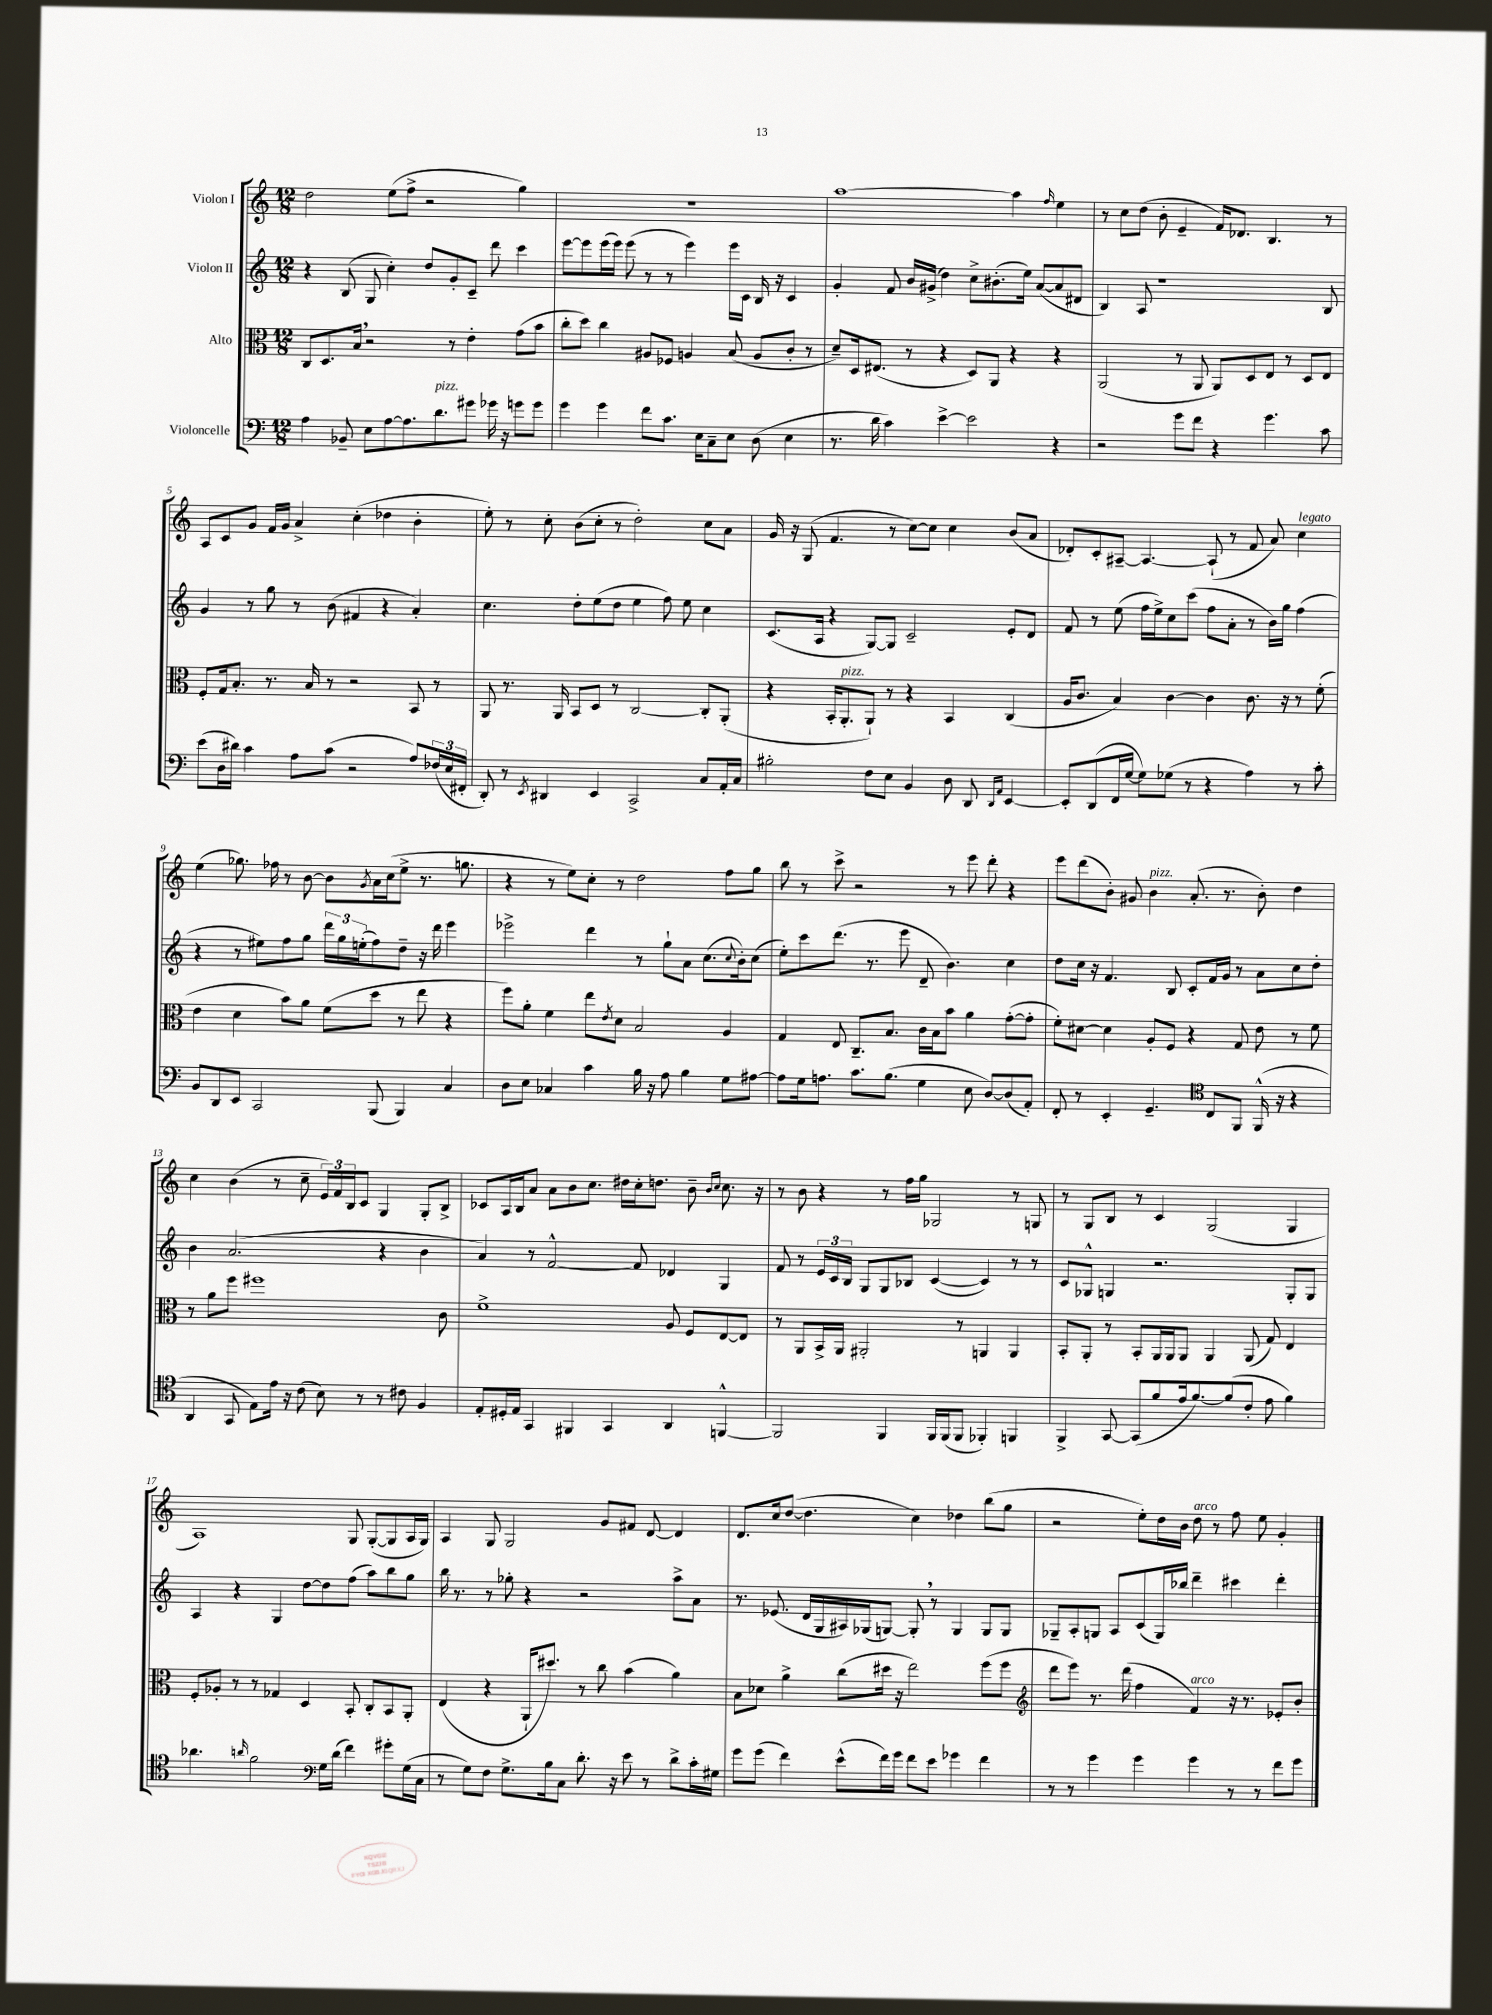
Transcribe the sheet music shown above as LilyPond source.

<<
\new StaffGroup <<
\new Staff = "s0" \with { instrumentName = "Violon I" } {
    \clef treble \key c \major \numericTimeSignature \time 12/8
    d''2 e''8( f''8-> r2 g''4) |
    R1. |
    a''1~ a''4 \grace { f''16 } e''4 |
    r8 c''8 d''8( b'8-. e'4-- f'16) des'8. b4. r8 |
    a8 c'8 g'8 f'16 g'16 a'4-> c''4-.( des''4 b'4-. |
    e''8-.) r8 c''8-. b'8( c''8-. r8 d''2-.) c''8 a'8 |
    g'16 r16 g8( f'4. r8 c''8~) c''8 c''4 b'8( a'8 |
    des'8-.) c'8-. ais8~-- ais4.~ ais8-!( r8 f'8 a'8) c''4^\markup { \italic "legato" } |
    e''4( ges''8.) fes''16 r8 b'8~ b'8 \acciaccatura { g'8 } a'16 c''16( e''8-> r8. g''8. |
    r4 r8 e''8) c''8-. r8 d''2 f''8 g''8 |
    b''8 r8 c'''8-> r2 r8 e'''8 d'''8-. r4 |
    e'''8 d'''8( b'8-.) gis'8 b'4^\markup { \italic "pizz." } a'8.-.( r8. b'8-.) d''4 |
    c''4 b'4( r8 c''8-- \tuplet 3/2 { e'16) f'16 b16 } c'8 g4 g8-. b8-> |
    ces'8 a16 b16 a'8 a'8 b'8 c''8. dis''16 c''16-. d''8. b'8-- \grace { b'16 c''16 } c''8. r16 |
    r8 b'8 r4 r8 f''16 g''16 ges2 r8 g8 |
    r8 g8 b8 r8 c'4 g2( g4 |
    a1) g8 g8~-.( g8 a16 g16) |
    a4 g8 g2 g'8 fis'8 d'8~ d'4 |
    d'8. c''16 d''8~( d''4. c''4) des''4 b''8( g''8 |
    r2 e''8-.) d''16 b'16 d''8^\markup { \italic "arco" } r8 f''8 e''8 g'4-. \bar "|." |
}
\new Staff = "s1" \with { instrumentName = "Violon II" } {
    \clef treble \key c \major \numericTimeSignature \time 12/8
    r4 b8( g8 c''4-.) d''8 g'8-. c'8-- d'''8 c'''4 |
    e'''8~ e'''8 e'''16( e'''16) e'''8( r8 r8 e'''4) e'''16 c'16 b16 r16 c'4 |
    g'4-. f'8 b'16 gis'16->( d''4) c''8-> bis'8.-.( e''16) a'8~( a'8 dis'8 |
    b4) a8 r1 b8 |
    g'4 r8 g''8 r8 b'8( fis'4 r4 a'4-.) |
    c''4. d''8-. e''8( d''8 e''4 f''8) e''8 c''4 |
    c'8.( a16 r4 g8~) g8 c'2-- e'8-. d'8 |
    f'8 r8 e''8( f''16 e''16->) c''8 c'''8( f''8 a'8-. r8 b'16) g''16 f''4( |
    r4 r8 eis''8) f''8 g''8 \tuplet 3/2 { d'''16 g''16 e''16-.( } f''8) d''8-- r16 d'''16 e'''4 |
    ees'''2-> d'''4 r8 g''8-! a'8 c''8.( \appoggiatura { c''8 } b'16-.) c''8( |
    e''8-.) c'''8 d'''8.( r8. e'''8 d'8-- b'4.) c''4 |
    d''8 c''16 r16 f'4. b8 c'8-. f'16 g'16 r8 a'8 c''8 d''8-. |
    b'4 a'2.( r4 b'4 |
    a'4) r8 f'2~-^ f'8 des'4 g4 |
    f'8 r8 \tuplet 3/2 { e'16 c'16 b16 } g8 g8 bes8 c'4~( c'4) r8 r8 |
    c'8 ges8-^ g4 r2. g8-. g8 |
    a4 r4 g4 d''8~ d''8 f''8( a''8) b''8 g''8 |
    b''16 r8. r8 ges''8-. r4 r2 a''8-> a'8 |
    r8. ees'8.( d'16 g16 ais16) ges16( g8~) g8-. \breathe r8 g4 g8 g8 |
    ges8-- a8-. g8 a8 c'8( g16) bes''16 d'''4-- cis'''4 d'''4-. \bar "|." |
}
\new Staff = "s2" \with { instrumentName = "Alto" } {
    \clef alto \key c \major \numericTimeSignature \time 12/8
    c8 d8. b16 \breathe r2 r8 e'4-. g'8( b'8 |
    c''8-. d''8) c''4 ais8 fes8 a4 b8( a8 c'8-. r8 |
    d'8--) d16 eis8.( r8 r4 d8) a,8 r4 r4 |
    a,2( r8 a,8 a,8) d8 e8 r8 d8 e8 |
    f8-. g16 b8.-. r8. b16 r8 r2 b,8 r8 |
    a,8 r8. a,16 b,8 d8 r8 c2~ c8-. a,8-.( |
    r4 b,16-. a,8.-.^\markup { \italic "pizz." } a,8-!) r8 r4 b,4 c4( |
    a16 c'8. b4) c'4~ c'4 c'8. r16 r8 f'8-.( |
    e'4 d'4 b'8) a'8 f'8( d''8 r8 e''8 r4 |
    f''8) a'8-. f'4 e''8 \acciaccatura { e'8 } d'8 b2 a4 |
    g4 e8 c8.-- b8. c'16 b16 b'8 a'4 g'8~-.( g'8-. |
    f'8-.) dis'8~ dis'4 a8-. f8 r4 g8 e'8 r8 f'8 |
    r8 a'8 f''8 fis''1 c'8 |
    f'1-> a8 f8 e8~ e8 |
    r8 a,8 b,16-> a,16 ais,2-. r8 a,4 a,4 |
    b,8-. a,8-. r8 b,8-. a,16 a,16 a,8 a,4 a,8( g8) e4 |
    f8-. aes8-. r8 r8 ges4 d4 b,8-. c8-. b,8 a,8-. |
    e4( r4 a,16-! dis''8.) r8 c''8 b'4( a'4) |
    b8 des'8 a'4-> c''8( dis''16 r16 e''2) f''8( f''8 |
    \clef treble d'''8 e'''8) r8. d'''16( f''4 f'4^\markup { \italic "arco" }) r16 r8. ees'8-. b'8-. \bar "|." |
}
\new Staff = "s3" \with { instrumentName = "Violoncelle" } {
    \clef bass \key c \major \numericTimeSignature \time 12/8
    a4 bes,8-- e8 a8~ a8. d'8.^\markup { \italic "pizz." } gis'8 ges'16 r16 g'8 g'8 |
    g'4 g'4 f'8 c'8. e16 c8-- e8 d8( e4 |
    r8. d'16 c'4) e'4~-> e'2 r4 |
    r2 g'8 f'8 r4 g'4. c'8 |
    e'8( d16 dis'16) c'4 a8 c'8( r2 a8) \tuplet 3/2 { fes16( e16 fis,16-. } |
    d,8-.) r8 \acciaccatura { e,8 } dis,4 e,4 c,2-> c8 a,16-. c16 |
    bis2-. f8 e8 b,4 d8 d,8 \grace { d,16 a,16 } e,4~ |
    e,8-. d,8( f,16 g16~ g8) ges8( r8 r4 a4) r8 c'8-. |
    b,8 d,8 e,8 c,2 b,,8( b,,4) c4 |
    d8 e8 ces4 c'4 b16 r16 a8 b4 g8 ais8~ |
    ais8 g16 a8. c'8. b8.( g4 e8 d8~) d8( a,8-.) |
    f,8-. r8 e,4-. g,4.-- \clef tenor c8 f,8 f,16-^( r16 r4 |
    a,4 g,8 e8) e'16 r16 c'8( b8) r8 r8 cis'8 f4 |
    e8-. dis16-. e16 g,4 fis,4 g,4 a,4 f,4~-^ |
    f,2 f,4 f,16 f,16( f,8 fes,4-.) f,4 |
    f,4-> g,8~ g,8( f'8 e'16 f'8.~) f'8( c'8-. e'8 f'4) |
    aes'4. \grace { a'16 } f'2 \clef bass g16 d'16( f'4) gis'8-. g16( c16 |
    r8 g8) f8 g8.-> b16 c8 d'8.-. r16 e'8 r8 d'8-> c'16-. gis16 |
    g'8 g'8( f'4) e'8-^( f'16) g'16 f'8 e'8 ges'4 f'4 |
    r8 r8 g'4 g'4 g'4 r8 r8 f'8 g'8 \bar "|." |
}
>>
>>
